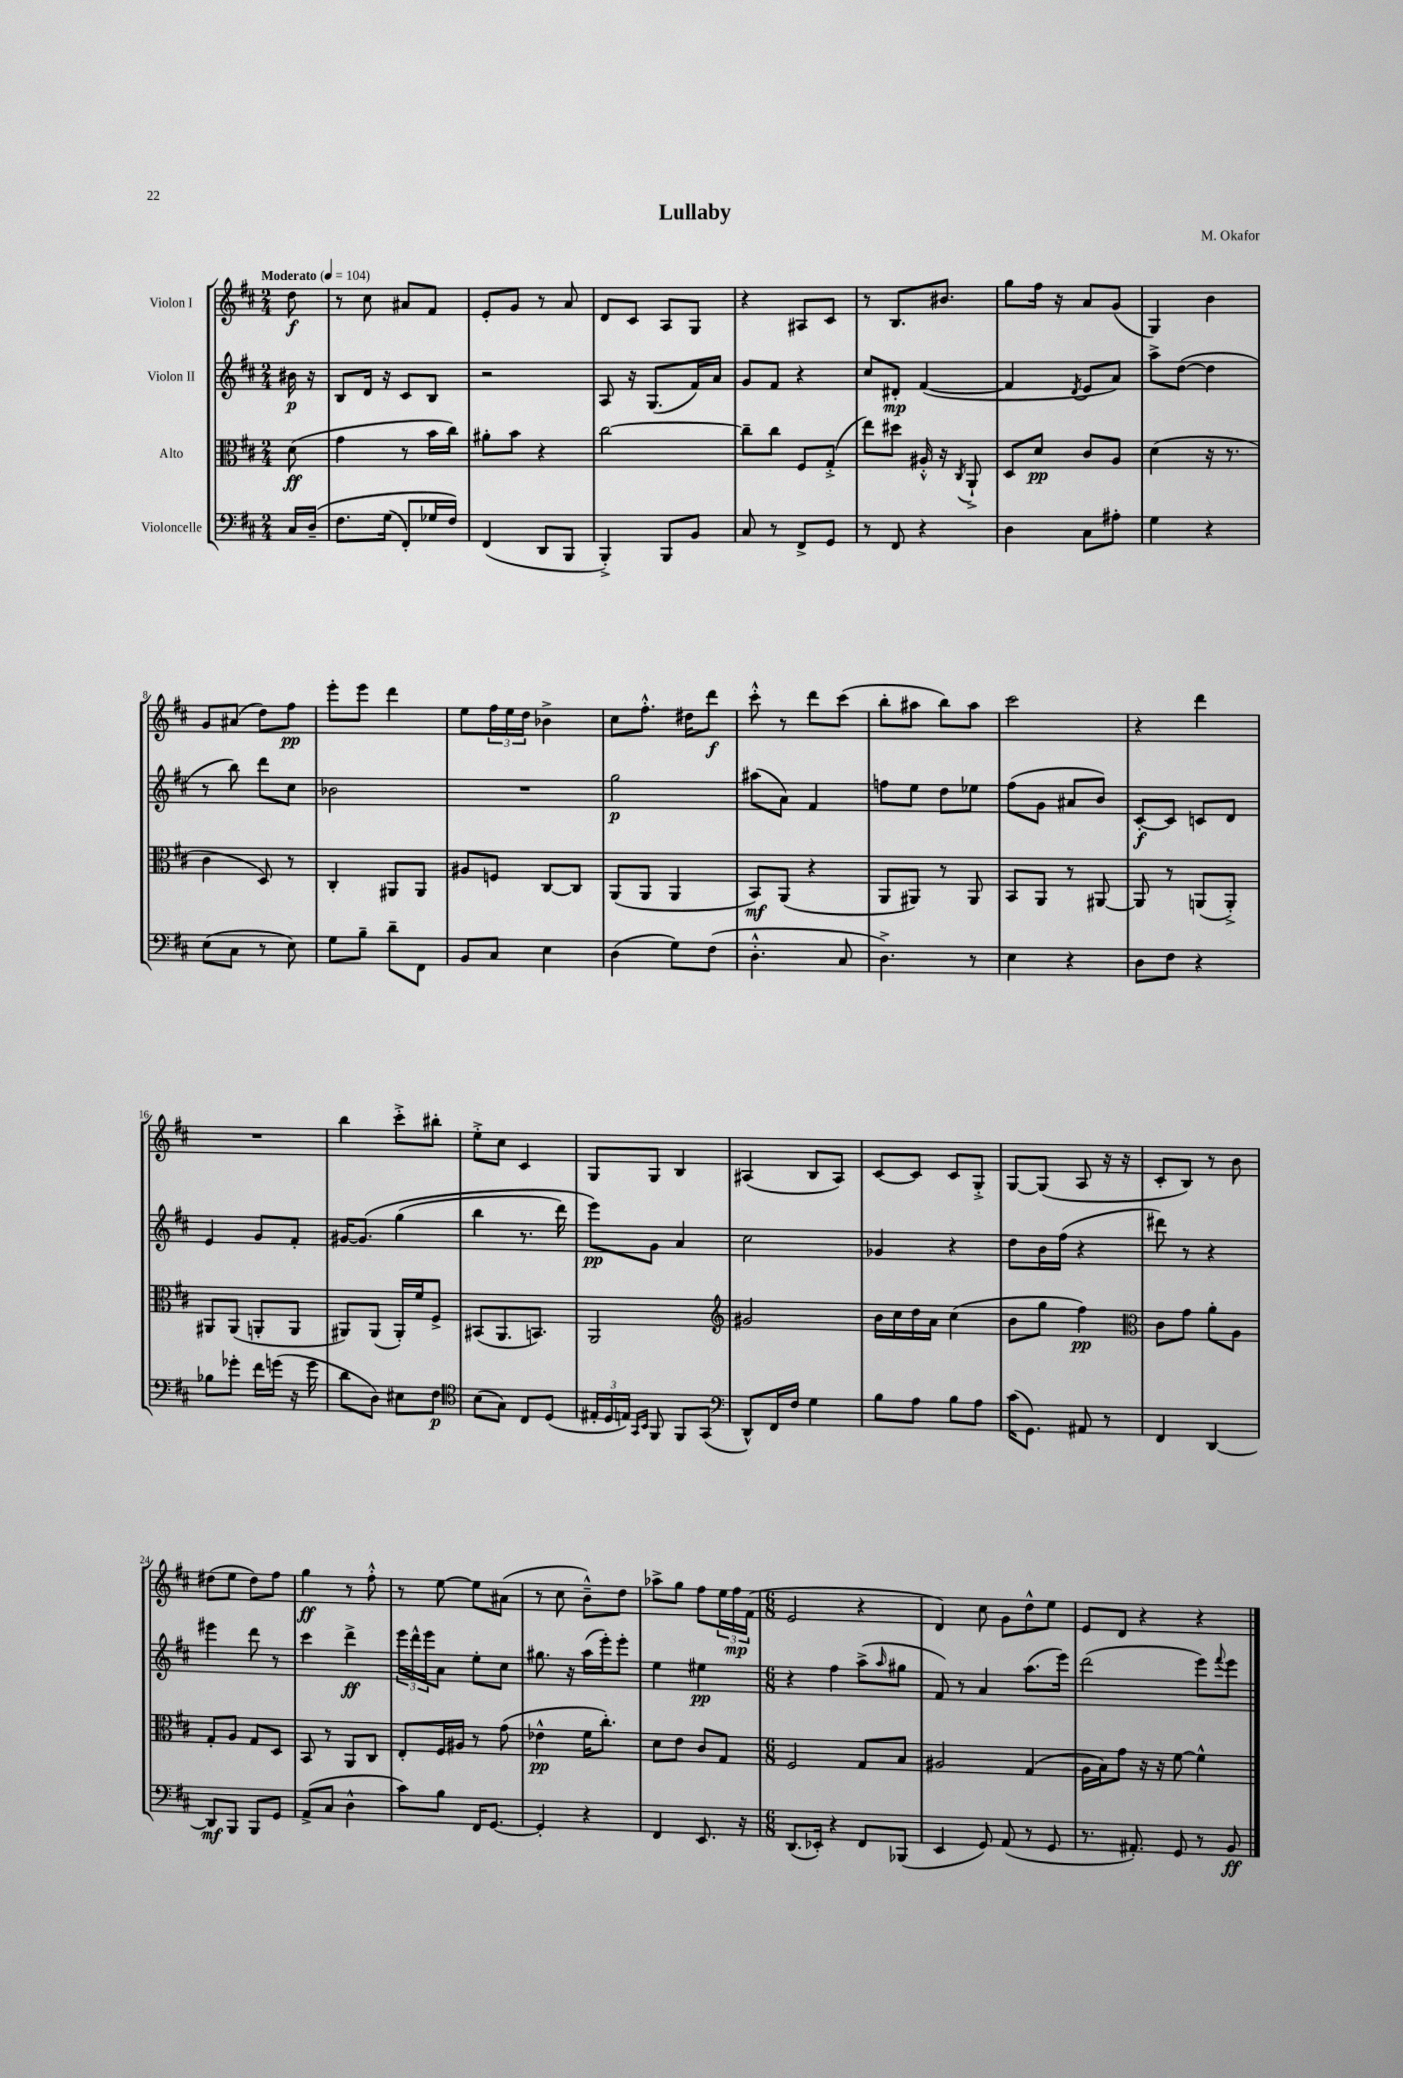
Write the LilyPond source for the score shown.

\header { title = "Lullaby" composer = "M. Okafor" }
<<
\new StaffGroup <<
\new Staff = "s0" \with { instrumentName = "Violon I" } {
    \clef treble \key d \major \numericTimeSignature \time 2/4 \partial 8 \tempo "Moderato" 4 = 104
    d''8\f |
    r8 cis''8 ais'8 fis'8 |
    e'8-. g'8 r8 a'8 |
    d'8 cis'8 a8 g8 |
    r4 ais8 cis'8 |
    r8 b8. bis'8. |
    g''8 fis''16 r16 a'8 g'8( |
    g4) b'4 |
    g'8 ais'8( d''8) fis''8\pp |
    e'''8-. e'''8 d'''4 |
    e''8 \tuplet 3/2 { fis''16 e''16 d''16 } bes'4-> |
    cis''8 fis''8.-.-^ dis''16 d'''8\f |
    cis'''8-.-^ r8 d'''8 cis'''8( |
    b''8-. ais''8 b''8) ais''8 |
    cis'''2 |
    r4 d'''4 |
    R2 |
    b''4 cis'''8-.-> bis''8-. |
    e''8-.-> cis''8 cis'4 |
    g8 g8 b4 |
    ais4( b8 ais8) |
    cis'8~ cis'8 cis'8 g8-.-> |
    g8~ g8( a8 r16 r16 |
    cis'8-. b8) r8 b'8 |
    dis''8( e''8 dis''8) fis''8 |
    g''4\ff r8 fis''8-.-^ |
    r8 e''8~ e''8 ais'8( |
    r8 cis''8 b'8---^) d''8 |
    aes''8-> g''8 fis''8 \tuplet 3/2 { e''16 fis''16\mp fis'16( } |
    \numericTimeSignature \time 6/8 e'2 r4 |
    d'4) cis''8 g'8 d''8-^ e''8 |
    e'8 d'8 r4 r4 \bar "|." |
}
\new Staff = "s1" \with { instrumentName = "Violon II" } {
    \clef treble \key d \major \numericTimeSignature \time 2/4 \partial 8
    bis'16\p r16 |
    b8 d'16 r16 cis'8 b8 |
    r2 |
    a8 r16 g8.( fis'16) a'16 |
    g'8 fis'8 r4 |
    cis''8 dis'8-.\mp fis'4~( |
    fis'4 \acciaccatura { d'8 } e'8 a'8) |
    a''8-> d''8~( d''4 |
    r8 b''8) d'''8 cis''8 |
    bes'2 |
    R2 |
    g''2\p |
    ais''8( a'8) fis'4 |
    f''8 e''8 d''8 ees''8 |
    fis''8( g'8 ais'8 b'8) |
    cis'8~-.\f cis'8 c'8 d'8 |
    e'4 g'8 fis'8-. |
    gis'16~ gis'8.\( g''4( |
    b''4 r8. d'''16) |
    e'''8\pp\) g'8 a'4 |
    cis''2 |
    ges'4 r4 |
    d''8 b'16 fis''16( r4 |
    dis'''8) r8 r4 |
    eis'''4 d'''8 r8 |
    cis'''4 d'''4->\ff |
    \tuplet 3/2 { e'''16 d'''16-^ e'''16 } a'8 e''8-. cis''8 |
    gis''8. r16 a''16( e'''16-.) e'''8-. |
    e''4 eis''4\pp |
    \numericTimeSignature \time 6/8 r4 fis''4 a''8->( \grace { a''16 } gis''8 |
    fis'8) r8 a'4 a''8.( e'''16) |
    d'''2( e'''8) \appoggiatura { fis'''8 } e'''8 \bar "|." |
}
\new Staff = "s2" \with { instrumentName = "Alto" } {
    \clef alto \key d \major \numericTimeSignature \time 2/4 \partial 8
    d'8\ff( |
    g'4 r8 b'16 cis''16) |
    ais'8-. b'8 r4 |
    cis''2~ |
    cis''8-- cis''8 fis8 g8-.->( |
    e''8) dis''8 ais16-.-^ r16 \acciaccatura { cis8 } a,8-!-> |
    d8 d'8\pp cis'8 a8 |
    d'4( r16 r8. |
    cis'4 d8) r8 |
    cis4-. ais,8 ais,8 |
    ais8 f8 cis8~ cis8 |
    a,8( a,8 a,4 |
    b,8\mf) a,8( r4 |
    a,8 ais,8) r8 ais,8 |
    b,8 a,8 r8 ais,8~ |
    ais,8 r8 a,8( a,8-.->) |
    ais,8 ais,8( a,8-. a,8 |
    ais,8) ais,8( ais,16-.) fis'16 fis8-> |
    bis,8( a,8. b,8.) |
    a,2 |
    \clef treble gis'2 |
    b'16 cis''16 d''16 a'16 cis''4( |
    b'8 g''8 fis''4\pp) |
    \clef alto cis'8 g'8 a'8-. a8 |
    g8-. a8 g8 d8 |
    b,8 r8 a,8 cis8 |
    e8-. fis16 ais16 r8 g'8( |
    ees'4-^\pp fis'16 cis''8.-.) |
    d'8 e'8 cis'8 g8 |
    \numericTimeSignature \time 6/8 fis2 g8 b8 |
    ais2 g4( |
    a16 b16) g'8 r16 r16 fis'8~ fis'4-^ \bar "|." |
}
\new Staff = "s3" \with { instrumentName = "Violoncelle" } {
    \clef bass \key d \major \numericTimeSignature \time 2/4 \partial 8
    cis16 d16--\( |
    fis8. g16( fis,8-.) ges16 fis16\) |
    fis,4( d,8 b,,8 |
    b,,4-.->) b,,8 b,8 |
    cis8 r8 fis,8-> g,8 |
    r8 fis,8 r4 |
    d4 cis8 ais8-. |
    g4 r4 |
    e8( cis8 r8 e8) |
    g8 b8-- d'8-- fis,8 |
    b,8 cis8 e4 |
    d4( g8) fis8( |
    d4.-.-^ cis8 |
    d4.->) r8 |
    e4 r4 |
    d8 fis8 r4 |
    bes8 ges'8-. fis'16 g'16( r16 g'16 |
    d'8 d8) eis8 fis8\p |
    \clef tenor b8( g8) cis8 d8( |
    \tuplet 3/2 { eis16-. d16 e16) } \grace { g,16 b,16 } fis,8 fis,8 g,8( |
    \clef bass d,8-^) fis,16 fis16 g4 |
    b8 a8 b8 a8 |
    cis'16( g,8.) ais,8 r8 |
    fis,4 d,4~ |
    d,8\mf b,,8 b,,8 g,8 |
    a,8->( cis8 d4-^ |
    cis'8) b8 fis,16 g,8.~ |
    g,4-. r4 |
    fis,4 e,8. r16 |
    \numericTimeSignature \time 6/8 d,8.( ees,16-.) r4 fis,8 bes,,8( |
    e,4 g,8) a,8( r8 g,8 |
    r8. ais,8.-.) g,8 r8 b,8\ff \bar "|." |
}
>>
>>
